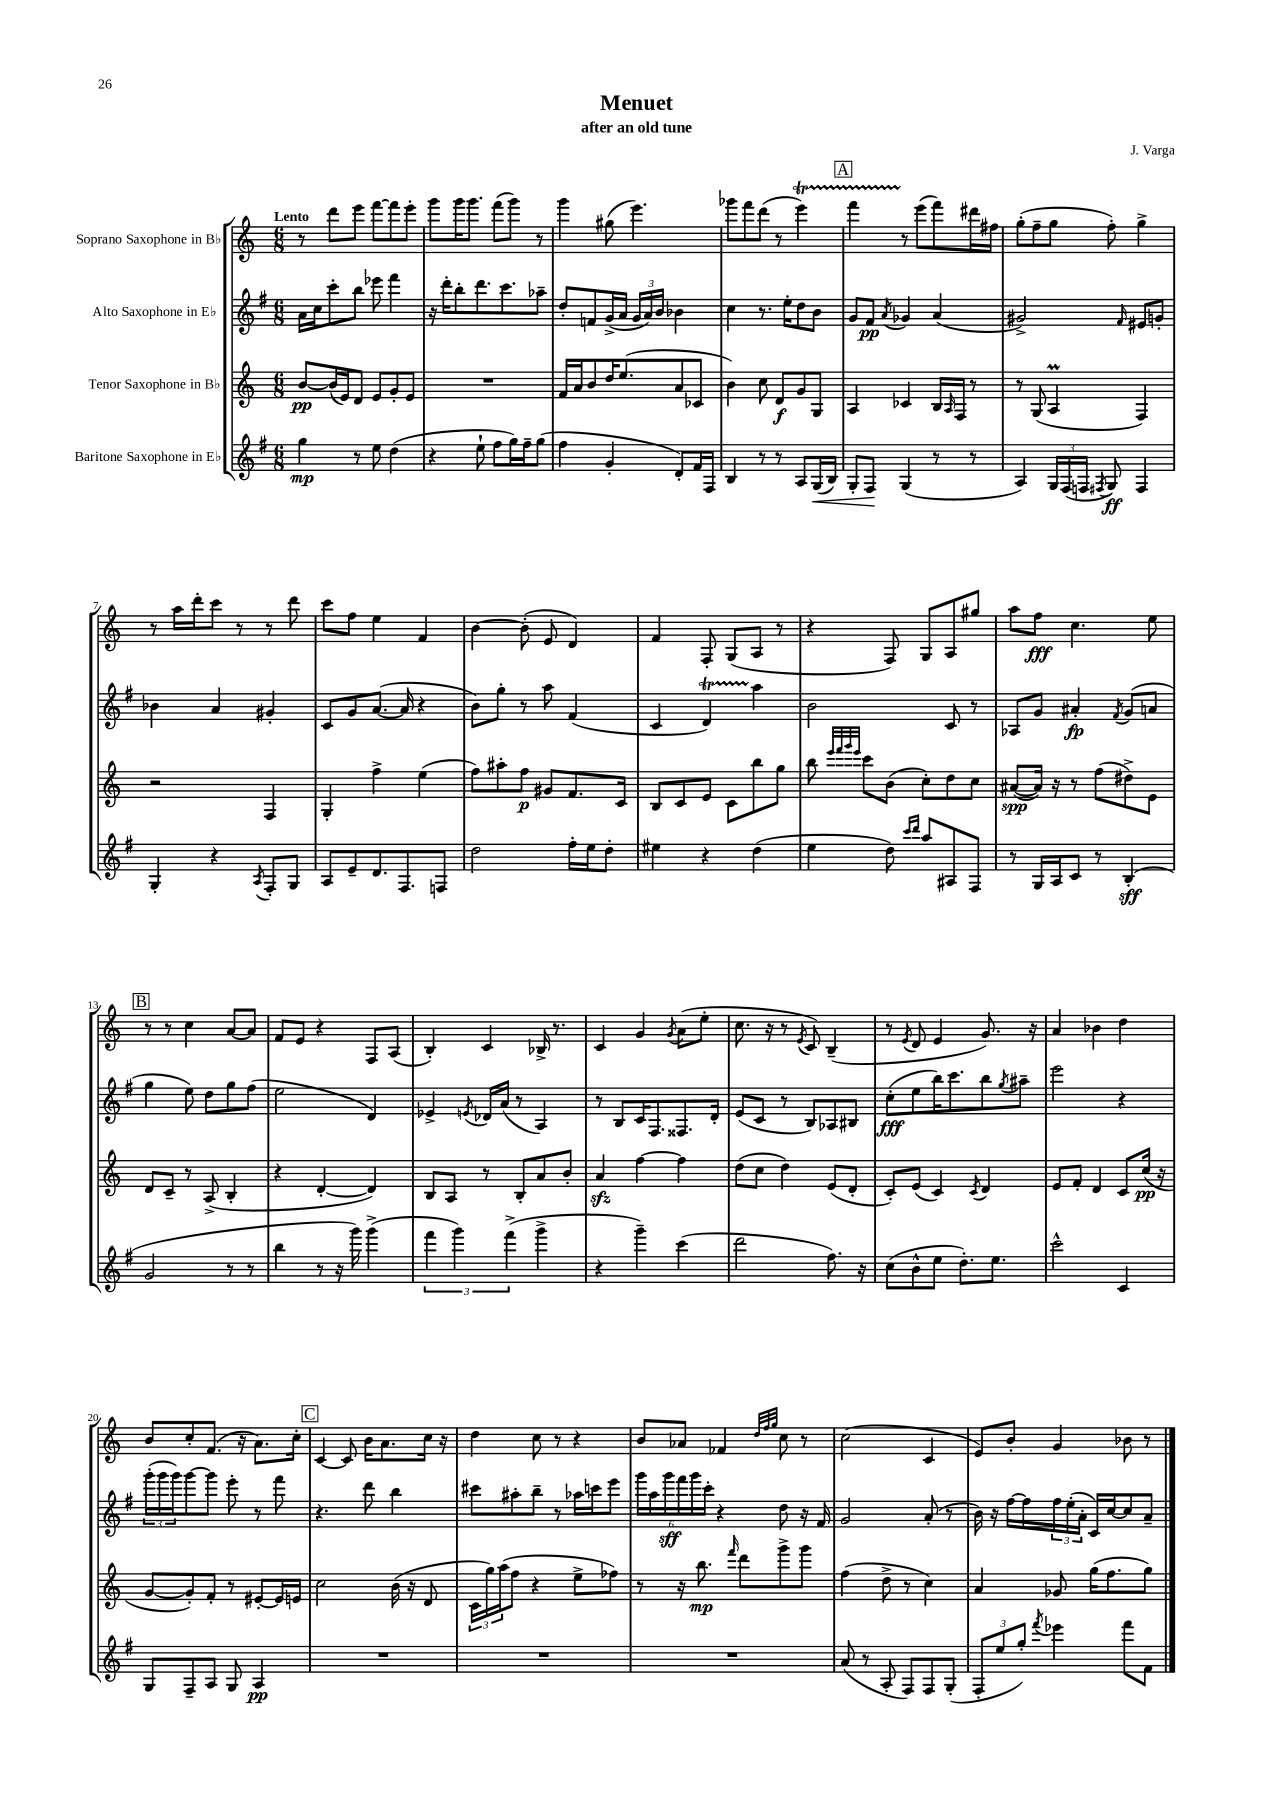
\header { title = "Menuet" composer = "J. Varga" subtitle = "after an old tune" }
<<
\new StaffGroup <<
\new Staff = "s0" \with { instrumentName = "Soprano Saxophone in Bb" } {
    \clef treble \key c \major \numericTimeSignature \time 6/8 \tempo "Lento"
    r8 d'''8 e'''8 f'''8~ f'''8 e'''8-. |
    g'''8 g'''16 g'''8. f'''8( g'''8) r8 |
    g'''4 gis''8( e'''4.) |
    ges'''8 f'''8 d'''8( r8 e'''4\startTrillSpan) |
    \mark \markup { \box "A" } f'''4 r8\stopTrillSpan e'''8( f'''8) dis'''16 fis''16 |
    g''8-.( f''8-- g''8 f''8-.) g''4-> |
    r8 a''16 d'''16-. c'''8 r8 r8 d'''8 |
    c'''8 f''8 e''4 f'4 |
    b'4~ b'8-.( e'8 d'4) |
    f'4 f8-. g8( a8 r8 |
    r4 f8) g8 a8 gis''8 |
    a''8 f''8\fff c''4. e''8 |
    \mark \markup { \box "B" } r8 r8 c''4 a'8~ a'8 |
    f'8 e'8 r4 f8 a8( |
    b4-.) c'4 bes16-> r8. |
    c'4 g'4 \acciaccatura { g'8 } a'8( e''8-. |
    c''8. r16 r8 \acciaccatura { e'8 } c'8) b4--( |
    r8 \acciaccatura { e'8 } d'8 e'4 g'8.) r16 |
    a'4 bes'4 d''4 |
    b'8 c''8-. f'8.( r16 a'8.) c''16-. |
    \mark \markup { \box "C" } c'4~ c'8 b'16 a'8. c''16 r16 |
    d''4 c''8 r8 r4 |
    b'8 aes'8 fes'4 \grace { d''32 f''32 g''32 } c''8 r8 |
    c''2( c'4 |
    e'8) b'8-. g'4 bes'8 r8 \bar "|." |
}
\new Staff = "s1" \with { instrumentName = "Alto Saxophone in Eb" } {
    \clef treble \key g \major \numericTimeSignature \time 6/8
    a'16 c''16 c'''8-. b''8 ees'''8 fis'''4 |
    r16 d'''16-. b''8-. d'''8. c'''8. aes''8-- |
    d''8-. f'8 g'16->( a'16 \tuplet 3/2 { g'16 a'16) b'16 } bes'4 |
    c''4 r8. e''16-. d''8 b'8 |
    \mark \markup { \box "A" } g'8 fis'8\pp \acciaccatura { a'8 } ges'4 a'4( |
    gis'2->) \grace { fis'16 } eis'8 g'8-. |
    bes'4 a'4 gis'4-. |
    c'8 g'8 a'8.~( a'16 r4 |
    b'8) g''8-. r8 a''8 fis'4( |
    c'4 d'4\startTrillSpan) a''4\stopTrillSpan |
    b'2 c'8 r8 |
    aes8 g'8 ais'4-.\fp \acciaccatura { fis'8 } g'8( a'8 |
    \mark \markup { \box "B" } g''4 e''8) d''8 g''8 fis''8( |
    e''2 d'4) |
    ees'4-> \acciaccatura { e'8 } des'16 a'16( r8 a4) |
    r8 b8 c'16 fis8. fisis8. d'16-. |
    e'8( c'8 r8 b8) aes8 bis8 |
    c''8-.\fff( e''8 b''16) c'''8. b''8 \acciaccatura { g''8 } ais''8-- |
    e'''2 r4 |
    \tuplet 3/2 { g'''16-.( g'''16 g'''16) } g'''8~ g'''8 e'''8-. r8 fis'''8 |
    \mark \markup { \box "C" } r4. d'''8 b''4 |
    cis'''8 ais''8-. b''8-- r8 aes''16 c'''16 e'''8 |
    \tuplet 6/4 { g'''16 a''16 g'''16\sff fis'''16 g'''16 c'''16-. } r4 d''8 r16 fis'16 |
    g'2 a'8-.( r8 |
    b'16) r16 fis''16~ fis''16 \tuplet 3/2 { fis''16 e''16-.( a'16-. } c'16) c''16~ c''8 a'8-- \bar "|." |
}
\new Staff = "s2" \with { instrumentName = "Tenor Saxophone in Bb" } {
    \clef treble \key c \major \numericTimeSignature \time 6/8
    b'8~\pp b'16( e'16) d'8 e'8 g'8-. e'8 |
    R2. |
    f'16 a'16 b'8 d''16 e''8.( a'8 ces'8 |
    b'4) c''8 d'8\f g'8 g8 |
    \mark \markup { \box "A" } a4 ces'4 b16 \grace { a16 } f16 r8 |
    r8 g8( a4\prall f4) |
    r2 f4 |
    g4-. f''4-> e''4( |
    f''8) ais''8-. f''8\p gis'8 f'8. c'16 |
    b8 c'8 e'8 c'8 b''8 g''8 |
    b''8 \grace { e'''32 f'''32 g'''32 e'''32 } c'''8 b'8( c''8-.) d''8 c''8 |
    ais'8~\spp( ais'16) r16 r8 f''8( dis''8->) e'8 |
    \mark \markup { \box "B" } d'8 c'8-- r8 a8->( b4-. |
    r4 d'4~-. d'4) |
    b8 a8 r8 b8-. a'8 b'8-. |
    a'4\sfz f''4~ f''4 |
    d''8( c''8 d''4) e'8( d'8-. |
    c'8-.) e'8( c'4) \acciaccatura { c'8 } d'4 |
    e'8 f'8-. d'4 c'8 c''16\pp( r16 |
    g'8~ g'8-.) f'8-. r8 eis'8~-. eis'16 e'16 |
    \mark \markup { \box "C" } c''2 b'16( r16 d'8 |
    \tuplet 3/2 { c'16 g''16) a''16( } f''8 r4 e''8-> fes''8) |
    r8 r16 b''8.\mp \grace { f'''16 } d'''8 g'''8-> g'''8 |
    f''4( d''8-> r8 c''4) |
    a'4 ges'8 g''16( f''8. g''8) \bar "|." |
}
\new Staff = "s3" \with { instrumentName = "Baritone Saxophone in Eb" } {
    \clef treble \key g \major \numericTimeSignature \time 6/8
    g''4\mp r8 e''8 d''4( |
    r4 e''8-! fis''8 g''16) fis''16-- g''8( |
    fis''4 g'4-. d'8-.) fis'16 fis16 |
    b4 r8 r8 a8 g16\<( b16) |
    \mark \markup { \box "A" } g8-. fis8\! g4( r8 r8 |
    a4) \tuplet 3/2 { g16 fis16( f16 } \acciaccatura { fis8 } g8\ff) fis4 |
    g4-. r4 \acciaccatura { a8 } fis8-. g8 |
    a8 e'8-- d'8. fis8. f8 |
    d''2 fis''16-. e''16 d''8-. |
    eis''4 r4 d''4( |
    e''4 d''8) \grace { c'''16 d'''16 } a''8 ais8 fis8 |
    r8 g16 a16 c'8 r8 b4-.\sff( |
    \mark \markup { \box "B" } g'2 r8 r8 |
    b''4 r8 r16 g'''16) g'''4->( |
    \tuplet 3/2 { fis'''4 g'''4) fis'''4->( } g'''4-> |
    r4 g'''4--) c'''4( |
    d'''2 fis''8.) r16 |
    c''8( b'8-^ e''8 d''8.-.) e''8. |
    c'''2-^ c'4 |
    g8 fis8-- a8 g8 a4\pp |
    \mark \markup { \box "C" } R2. |
    R2. |
    R2. |
    a'8( r8 a8-. fis8) fis8 g8-.( |
    \tuplet 3/2 { fis8-. e''8 g''8-.) } \acciaccatura { fis'''8 } ees'''4 fis'''8 fis'8 \bar "|." |
}
>>
>>
